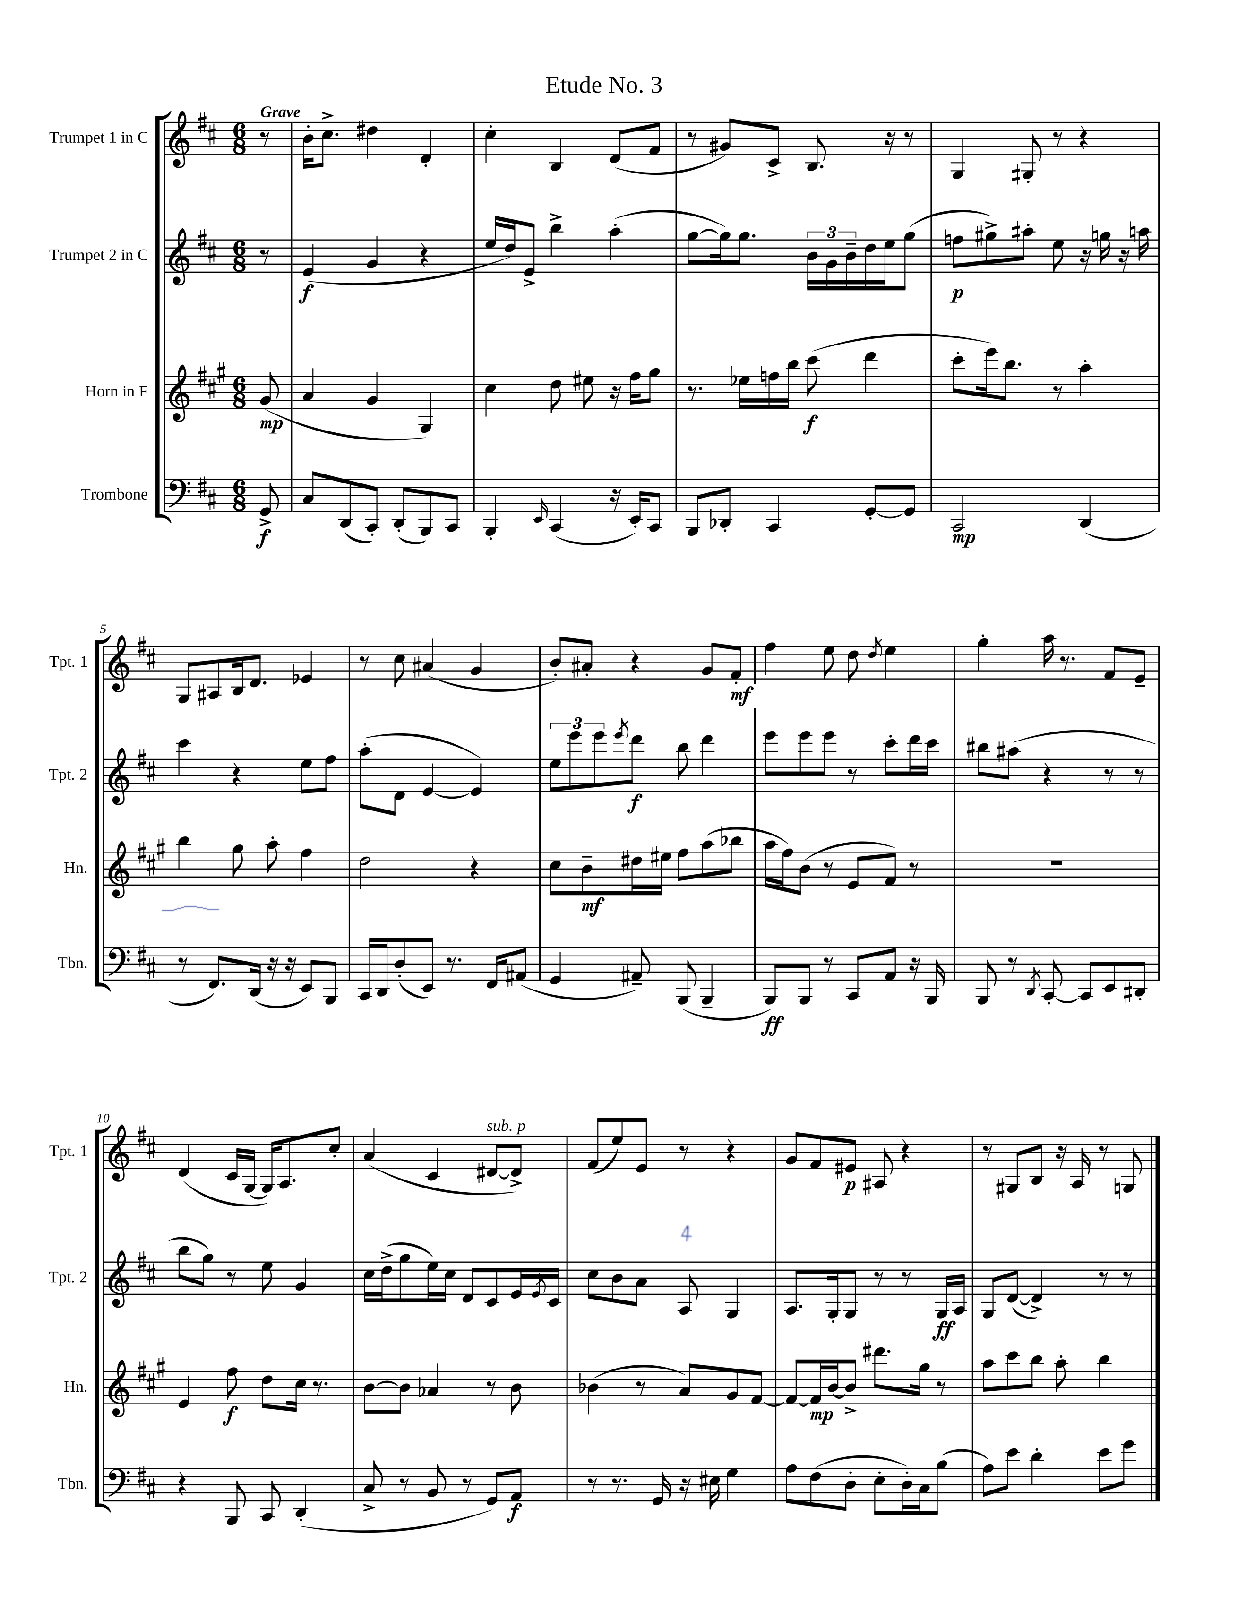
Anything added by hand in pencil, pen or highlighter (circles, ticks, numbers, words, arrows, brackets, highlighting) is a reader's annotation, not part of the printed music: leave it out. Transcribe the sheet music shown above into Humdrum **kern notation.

**kern	**dynam	**kern	**dynam	**kern	**dynam	**kern	**dynam
*part4	*part4	*part3	*part3	*part2	*part2	*part1	*part1
*staff4	*staff4	*staff3	*staff3	*staff2	*staff2	*staff1	*staff1
*I"Trombone	*	*I"Horn in F	*	*I"Trumpet 2 in C	*	*I"Trumpet 1 in C	*
*I'Tbn.	*	*I'Hn.	*	*I'Tpt. 2	*	*I'Tpt. 1	*
*clefF4	*	*clefG2	*	*clefG2	*	*clefG2	*
*k[f#c#]	*	*k[f#c#g#]	*	*k[f#c#]	*	*k[f#c#]	*
*M6/8	*	*M6/8	*	*M6/8	*	*M6/8	*
=	=	=	=	=	=	=	=
!	!	!	!	!	!	!LO:TX:a:B:t=Grave	!
8GG^/	f	(8g#/	mp	8r	.	8r	.
=1	=1	=1	=1	=1	=1	=1	=1
8C#/L	.	4a/	.	(4e/	f	16b'\KL	.
.	.	.	.	.	.	8.cc#^\J	.
(8DD/	.	.	.	.	.	.	.
8CC#'/J)	.	4g#/	.	4g/	.	4dd#X\	.
(8DD'/L	.	.	.	.	.	.	.
8BBB/)	.	4G#/)	.	4r	.	4d'/	.
8CC#/J	.	.	.	.	.	.	.
=2	=2	=2	=2	=2	=2	=2	=2
4BBB'/	.	4cc#\	.	16ee/LL	.	4cc#'\	.
.	.	.	.	16dd/J)	.	.	.
.	.	.	.	8e^/J	.	.	.
16qqEE/	.	.	.	.	.	.	.
(4CC#/	.	8dd\	.	4bb^\	.	4B/	.
.	.	8ee#X\	.	.	.	.	.
16r	.	16r	.	(4aa'\	.	(8d/L	.
16EE'/KL)	.	16ff#\KL	.	.	.	.	.
8CC#/J	.	8gg#\J	.	.	.	8f#/J	.
=3	=3	=3	=3	=3	=3	=3	=3
8BBB/L	.	8.r	.	[8gg\L	.	8r	.
8DD-X'/J	.	.	.	16gg\k])	.	8g#X/L)	.
.	.	16ee-X\LL	.	8.gg\J	.	.	.
4CC#/	.	16ffn\	.	.	.	8c#^/J	.
.	.	16bb\JJ	.	.	.	.	.
.	.	(8ccc#\	f	24b\LL	.	8.B/	.
.	.	.	.	24g\	.	.	.
.	.	.	.	24b~\	.	.	.
[8GG'/L	.	4ddd\	.	16dd\	.	.	.
.	.	.	.	16ee\J	.	16r	.
8GG/J]	.	.	.	(8gg\J	.	8r	.
=4	=4	=4	=4	=4	=4	=4	=4
2CC#/	mp	8ccc#'\L	.	8ffn\L	p	4G/	.
.	.	16eee\k)	.	8gg#X^\)	.	.	.
.	.	8.bb\J	.	.	.	.	.
.	.	.	.	8aa#X'\J	.	8G#X'/	.
.	.	8r	.	8ee\	.	8r	.
(4DD/	.	4aa'\	.	16r	.	4r	.
.	.	.	.	16ggn\	.	.	.
.	.	.	.	16r	.	.	.
.	.	.	.	16aan\	.	.	.
!!LO:LB:g=z
=5	=5	=5	=5	=5	=5	=5	=5
8r	.	4bb\	.	4ccc#\	.	8G/L	.
8.FF#/L)	.	.	.	.	.	8A#X/	.
.	.	8gg#\	.	4r	.	16B/k	.
(16DD/Jk	.	.	.	.	.	8.d/J	.
16r	.	8aa'\	.	.	.	.	.
16r	.	.	.	.	.	.	.
8EE/L)	.	4ff#\	.	8ee\L	.	4e-X/	.
8BBB/J	.	.	.	8ff#\J	.	.	.
=6	=6	=6	=6	=6	=6	=6	=6
16CC#/LL	.	2dd\	.	(8aa'\L	.	8r	.
16DD/J	.	.	.	.	.	.	.
(8D'/	.	.	.	8d\J	.	8cc#\	.
8EE/J)	.	.	.	[4e/	.	(4a#X/	.
8.r	.	.	.	.	.	.	.
.	.	4r	.	4e/])	.	4g/	.
16FF#/KL	.	.	.	.	.	.	.
(8AA#X/J	.	.	.	.	.	.	.
=7	=7	=7	=7	=7	=7	=7	=7
4GG/	.	8cc#\L	.	12ee\L	.	8b'/L)	.
.	.	.	.	12eee\	.	.	.
.	.	8b~\	mf	.	.	8a#X'/J	.
.	.	.	.	12eee\	.	.	.
.	.	.	.	8qeee/	.	.	.
8AA#X~/)	.	16dd#X\L	.	8ddd\J	f	4r	.
.	.	16ee#X\JJ	.	.	.	.	.
(8BBB/	.	8ff#\L	.	8bb\	.	.	.
4BBB~/	.	(8aa\	.	4ddd\	.	8g/L	.
.	.	8bb-X\J	.	.	.	8f#'/J	mf
=8	=8	=8	=8	=8	=8	=8	=8
8BBB/L)	ff	16aa\LL	.	8eee\L	.	4ff#\	.
.	.	16ff#\J)	.	.	.	.	.
8BBB/J	.	(8b\J	.	8eee\	.	.	.
8r	.	8r	.	8eee\J	.	8ee\	.
8CC#/L	.	8e/L	.	8r	.	8dd\	.
.	.	.	.	.	.	8qdd/	.
8AA/J	.	8f#/J)	.	8ccc#'\L	.	4ee\	.
16r	.	8r	.	16ddd\L	.	.	.
16BBB/	.	.	.	16ccc#\JJ	.	.	.
=9	=9	=9	=9	=9	=9	=9	=9
8BBB/	.	2.r	.	8bb#X\L	.	4gg'\	.
8r	.	.	.	(8aa#X\J	.	.	.
8qDD/	.	.	.	.	.	.	.
[8CC#'/	.	.	.	4r	.	16aa\	.
.	.	.	.	.	.	8.r	.
8CC#/L]	.	.	.	.	.	.	.
8EE/	.	.	.	8r	.	8f#/L	.
8DD#X'/J	.	.	.	8r	.	8e~/J	.
!!LO:LB:g=z
=10	=10	=10	=10	=10	=10	=10	=10
4r	.	4e/	.	8bb\L	.	(4d/	.
.	.	.	.	8gg\J)	.	.	.
8BBB/	.	8ff#\	f	8r	.	16c#/LL	.
.	.	.	.	.	.	[16G/JJ	.
8CC#/	.	8dd\L	.	8ee\	.	16G/KL])	.
.	.	.	.	.	.	8.A/	.
(4DD'/	.	16cc#\Jk	.	4g/	.	.	.
.	.	8.r	.	.	.	.	.
.	.	.	.	.	.	8cc#'/J	.
=11	=11	=11	=11	=11	=11	=11	=11
8C#^/	.	[8b\L	.	16cc#\LL	.	(4a/	.
.	.	.	.	(16dd^\J	.	.	.
8r	.	8b\J]	.	8gg\	.	.	.
8BB/	.	4a-X/	.	16ee\L)	.	4c#/	.
.	.	.	.	16cc#\JJ	.	.	.
8r	.	.	.	8d/L	.	.	.
!	!	!	!	!	!	!LO:TX:a:i:t=sub. p	!
8GG/L)	.	8r	.	8c#/	.	[8d#X/L	.
8AA/J	f	8b\	.	16e/L	.	8d#^/J])	.
.	.	.	.	8qe/	.	.	.
.	.	.	.	16c#/JJ	.	.	.
=12	=12	=12	=12	=12	=12	=12	=12
8r	.	(4b-X\	.	8cc#\L	.	(8f#/L	.
8.r	.	.	.	8b\	.	8ee/)	.
.	.	8r	.	8a\J	.	8e/J	.
16GG/	.	.	.	.	.	.	.
16r	.	8a/L)	.	8A/	.	8r	.
16E#X\	.	.	.	.	.	.	.
4G\	.	8g#/	.	4G/	.	4r	.
.	.	[8f#/J	.	.	.	.	.
=13	=13	=13	=13	=13	=13	=13	=13
8A\L	.	8f#/L_	.	8.A/L	.	8g/L	.
(8F#\	.	16f#/L]	mp	.	.	8f#/	.
.	.	[16b/J	.	16G'/k	.	.	.
8D'\J	.	8b^/J]	.	8G/J	.	8e#X/J	p
8E'\L	.	8.ddd#X\L	.	8r	.	8A#X/	.
16D'\L)	.	.	.	8r	.	4r	.
16C#\J	.	16gg#\Jk	.	.	.	.	.
(8B\J	.	8r	.	16G/LL	ff	.	.
.	.	.	.	16A/JJ	.	.	.
=14	=14	=14	=14	=14	=14	=14	=14
8A\L)	.	8aa\L	.	8G/L	.	8r	.
8e\J	.	8ccc#\	.	([8d/J	.	8G#X/L	.
4d'\	.	8bb\J	.	4d^/])	.	8B/J	.
.	.	8aa'\	.	.	.	16r	.
.	.	.	.	.	.	16A/	.
8e\L	.	4bb\	.	8r	.	8r	.
8g\J	.	.	.	8r	.	8Gn/	.
==	==	==	==	==	==	==	==
*-	*-	*-	*-	*-	*-	*-	*-
